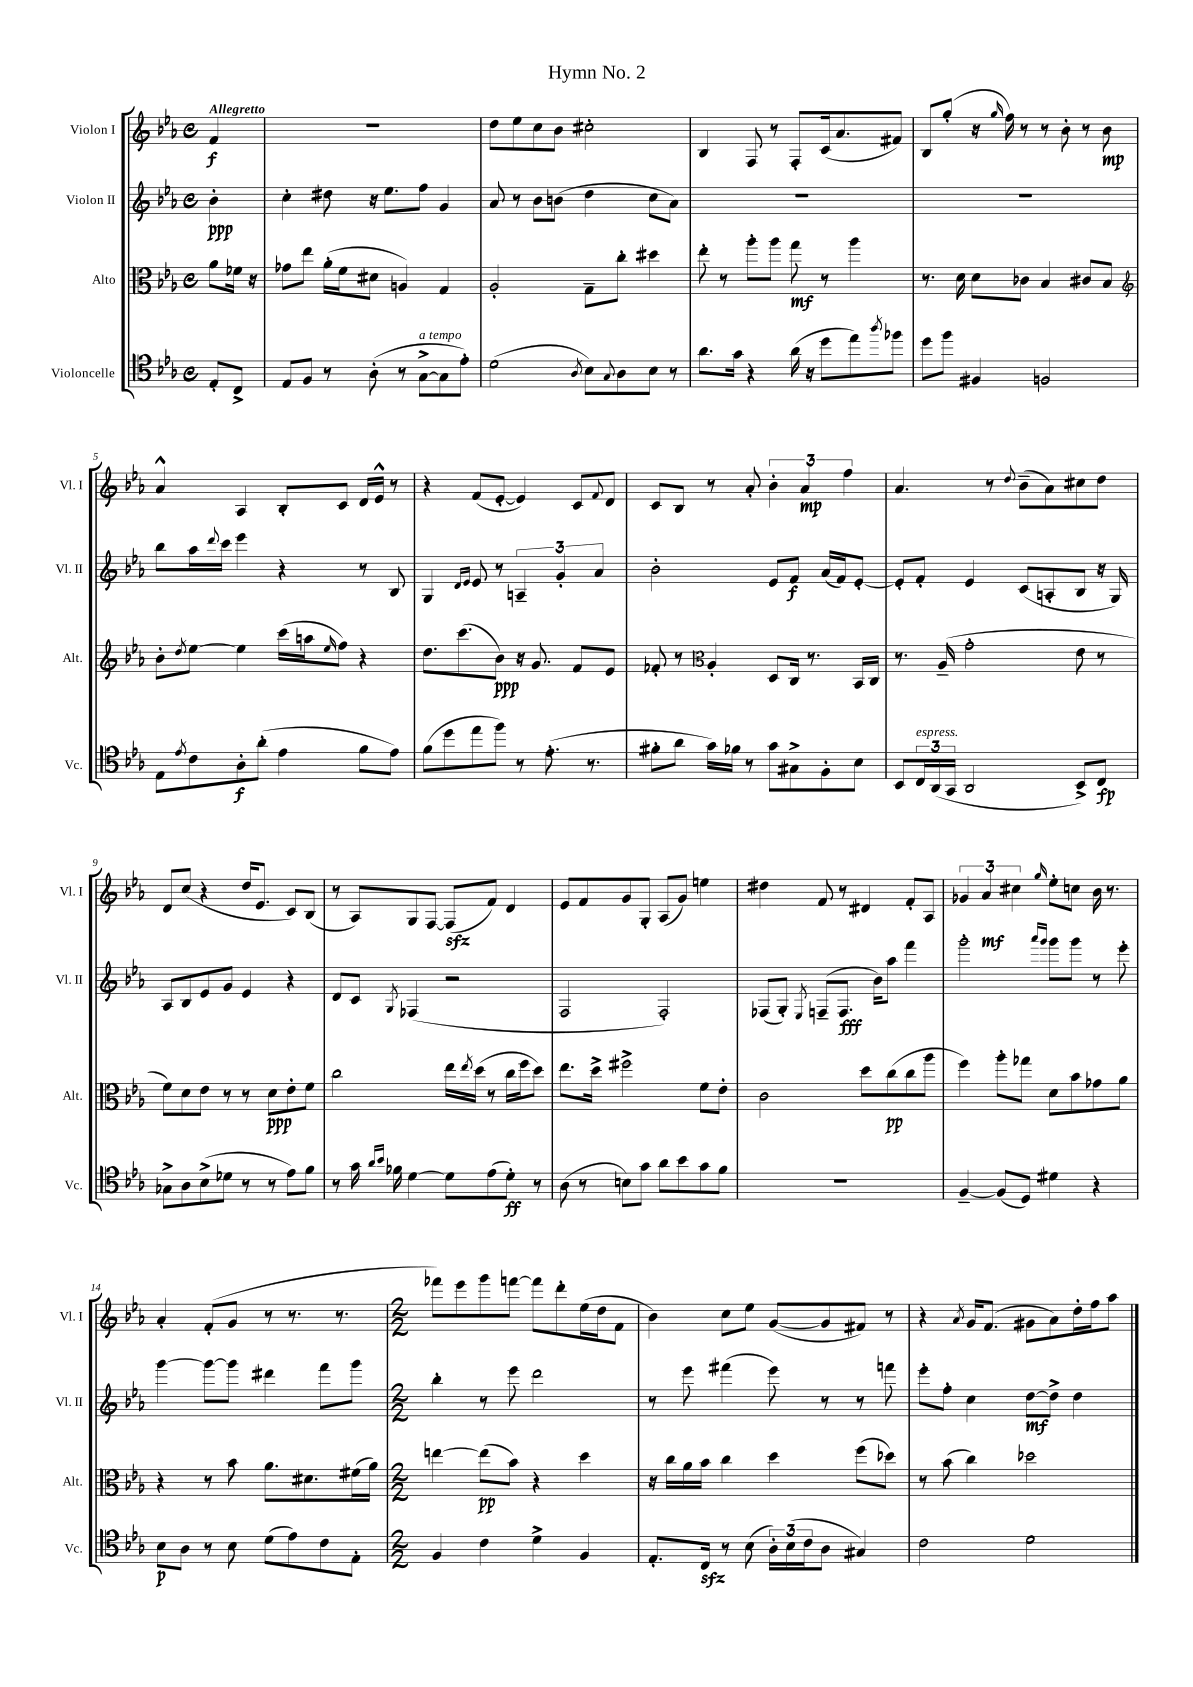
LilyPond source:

\header { title = "Hymn No. 2" }
<<
\new StaffGroup <<
\new Staff = "s0" \with { instrumentName = "Violon I" shortInstrumentName = "Vl. I" } {
    \clef treble \key ees \major \defaultTimeSignature \time 4/4 \partial 4 \tempo "Allegretto"
    f'4\f |
    R1 |
    d''8 ees''8 c''8 bes'8 cis''2-. |
    bes4 f8 r8 f8-. c'16( aes'8. fis'8) |
    bes8 g''8-.( r16 \grace { g''16 } f''16) r8 r8 bes'8-. r8 bes'8\mp |
    aes'4-^ aes4 bes8-. c'8 d'16 ees'16-^ r8 |
    r4 f'8( ees'8~-. ees'4) c'8 \appoggiatura { f'8 } d'8 |
    c'8 bes8 r8 aes'8-. \tuplet 3/2 { bes'4-. aes'4\mp f''4 } |
    aes'4. r8 \appoggiatura { d''8 } bes'8--( aes'8) cis''8 d''8 |
    d'8 c''8( r4 d''16 ees'8. c'8) bes8( |
    r8 aes8) g8 f8~ f8\sfz( f'8) d'4 |
    ees'8 f'8 g'8 g8-. aes8( g'8) e''4 |
    dis''4 f'8 r8 dis'4 f'8-. aes8 |
    \tuplet 3/2 { ges'4 aes'4\mf cis''4 } \grace { g''16 } ees''8-. c''8 bes'16 r8. |
    aes'4-. f'8-.( g'8 r8 r8. r8. |
    \numericTimeSignature \time 2/2 fes'''8) ees'''8 g'''8 f'''8~ f'''8 d'''8-. ees''16( d''16 f'8 |
    bes'4) c''8 ees''8 g'8~( g'8 fis'8) r8 |
    r4 \acciaccatura { aes'8 } g'16 f'8.( gis'8 aes'8) d''16-. f''16 aes''8 \bar "|." |
}
\new Staff = "s1" \with { instrumentName = "Violon II" shortInstrumentName = "Vl. II" } {
    \clef treble \key ees \major \defaultTimeSignature \time 4/4 \partial 4
    bes'4-.\ppp |
    c''4-. dis''8 r16 ees''8. f''8 g'4 |
    aes'8 r8 bes'8 b'8( d''4 c''8 aes'8) |
    R1 |
    R1 |
    bes''8 aes''16 \appoggiatura { d'''8 } c'''16 ees'''4 r4 r8 bes8 |
    g4 \grace { d'16 ees'16 } ees'8 r8 \tuplet 3/2 { a4-- g'4-. aes'4 } |
    bes'2-. ees'8 f'8\f aes'16( f'16) ees'8~-. |
    ees'8-. f'8-. ees'4 c'8( a8-. bes8 r16 g16) |
    aes8 bes8 ees'8 g'8 ees'4 r4 |
    d'8 c'8 \acciaccatura { g8 } fes4( r2 |
    f2 f2-.) |
    fes8( g8-.) \acciaccatura { ees8 } f8--( f8.\fff bes'16) aes''8 f'''4 |
    g'''2-. \grace { aes'''16 g'''16 } g'''8 g'''8 r8 ees'''8-. |
    g'''4~ g'''8~ g'''8 dis'''4 f'''8 g'''8 |
    \numericTimeSignature \time 2/2 bes''4-. r8 ees'''8 d'''2 |
    r8 ees'''8 fis'''4( ees'''8) r8 r8 f'''8 |
    ees'''8-. f''8-. c''4 d''8~\mf d''8-> d''4 \bar "|." |
}
\new Staff = "s2" \with { instrumentName = "Alto" shortInstrumentName = "Alt." } {
    \clef alto \key ees \major \defaultTimeSignature \time 4/4 \partial 4
    aes'8 fes'16 r16 |
    ges'8 ees''8 aes'16-.( f'16 dis'8 a4) g4 |
    aes2-. g8-- c''8-. dis''4 |
    ees''8-. r8 aes''8-. aes''8 g''8\mf r8 aes''4 |
    r8. d'16 d'8 ces'8 bes4 cis'8 bes8 |
    \clef treble bes'8-. \acciaccatura { d''8 } ees''8~ ees''4 c'''16( a''16 \grace { ees''16 } f''8) r4 |
    d''8. c'''8.( bes'8\ppp) r16 g'8. f'8 ees'8 |
    fes'8-. r8 \clef alto aes4-. d8 c16 r8. bes,16 c16 |
    r8. aes16--( g'2-. ees'8 r8 |
    f'8) d'8 ees'8 r8 r8 d'8\ppp ees'8-. f'8 |
    c''2 ees''16 \acciaccatura { ees''8 } d''16( r8 c''16 f''16 d''8) |
    ees''8. d''16-> fis''2-> f'8 ees'8-. |
    c'2 d''8 c''8\pp( c''8 aes''8 |
    f''4) aes''8-. ges''8 d'8 bes'8 ges'8 aes'8 |
    r4 r8 bes'8 aes'8. dis'8. fis'16( aes'16) |
    \numericTimeSignature \time 2/2 e''4~ e''8\pp( bes'8) r4 d''4 |
    r16 c''16 aes'16 bes'16 c''4 d''4 f''8( des''8) |
    r8 bes'8( c''4) des''2 \bar "|." |
}
\new Staff = "s3" \with { instrumentName = "Violoncelle" shortInstrumentName = "Vc." } {
    \clef tenor \key ees \major \defaultTimeSignature \time 4/4 \partial 4
    ees8-. c8-> |
    ees8 f8 r8 aes8-.( r8 g8~->^\markup { \italic "a tempo" } g8 ees'8-.) |
    d'2( \acciaccatura { aes8 } bes8) \appoggiatura { g8 } aes8 bes8 r8 |
    aes'8. g'16 r4 aes'16( r16 d''8 ees''8) \acciaccatura { aes''8 } fes''8 |
    d''8 f''8 fis4 f2 |
    ees8 \acciaccatura { ees'8 } c'8 aes8-.\f aes'8-.( ees'4 f'8 ees'8) |
    f'8( d''8 ees''8 f''8) r8 ees'8.-.( r8. |
    fis'8-. aes'8 g'16) fes'16 r8 g'8 gis8-> f8-. bes8 |
    bes,8 \tuplet 3/2 { c16^\markup { \italic "espress." } aes,16( g,16 } aes,2 bes,8->) c8\fp |
    ges8-> aes8 bes8->( des'8 r8 r8 ees'8) f'8 |
    r8 g'16 \grace { aes'16 bes'16 } fes'16 d'4~ d'8 ees'8( d'8-.\ff) r8 |
    aes8( r8 b8) g'8 aes'8 bes'8 g'8 f'8 |
    R1 |
    f4~-- f8( d8) dis'4 r4 |
    bes8\p aes8 r8 bes8 d'8( ees'8) c'8 ees8-. |
    \numericTimeSignature \time 2/2 f4 c'4 d'4-> f4 |
    ees8.-. c16\sfz r8 bes8( \tuplet 3/2 { aes16-.) bes16( c'16 } aes8 gis4) |
    c'2 d'2 \bar "|." |
}
>>
>>
